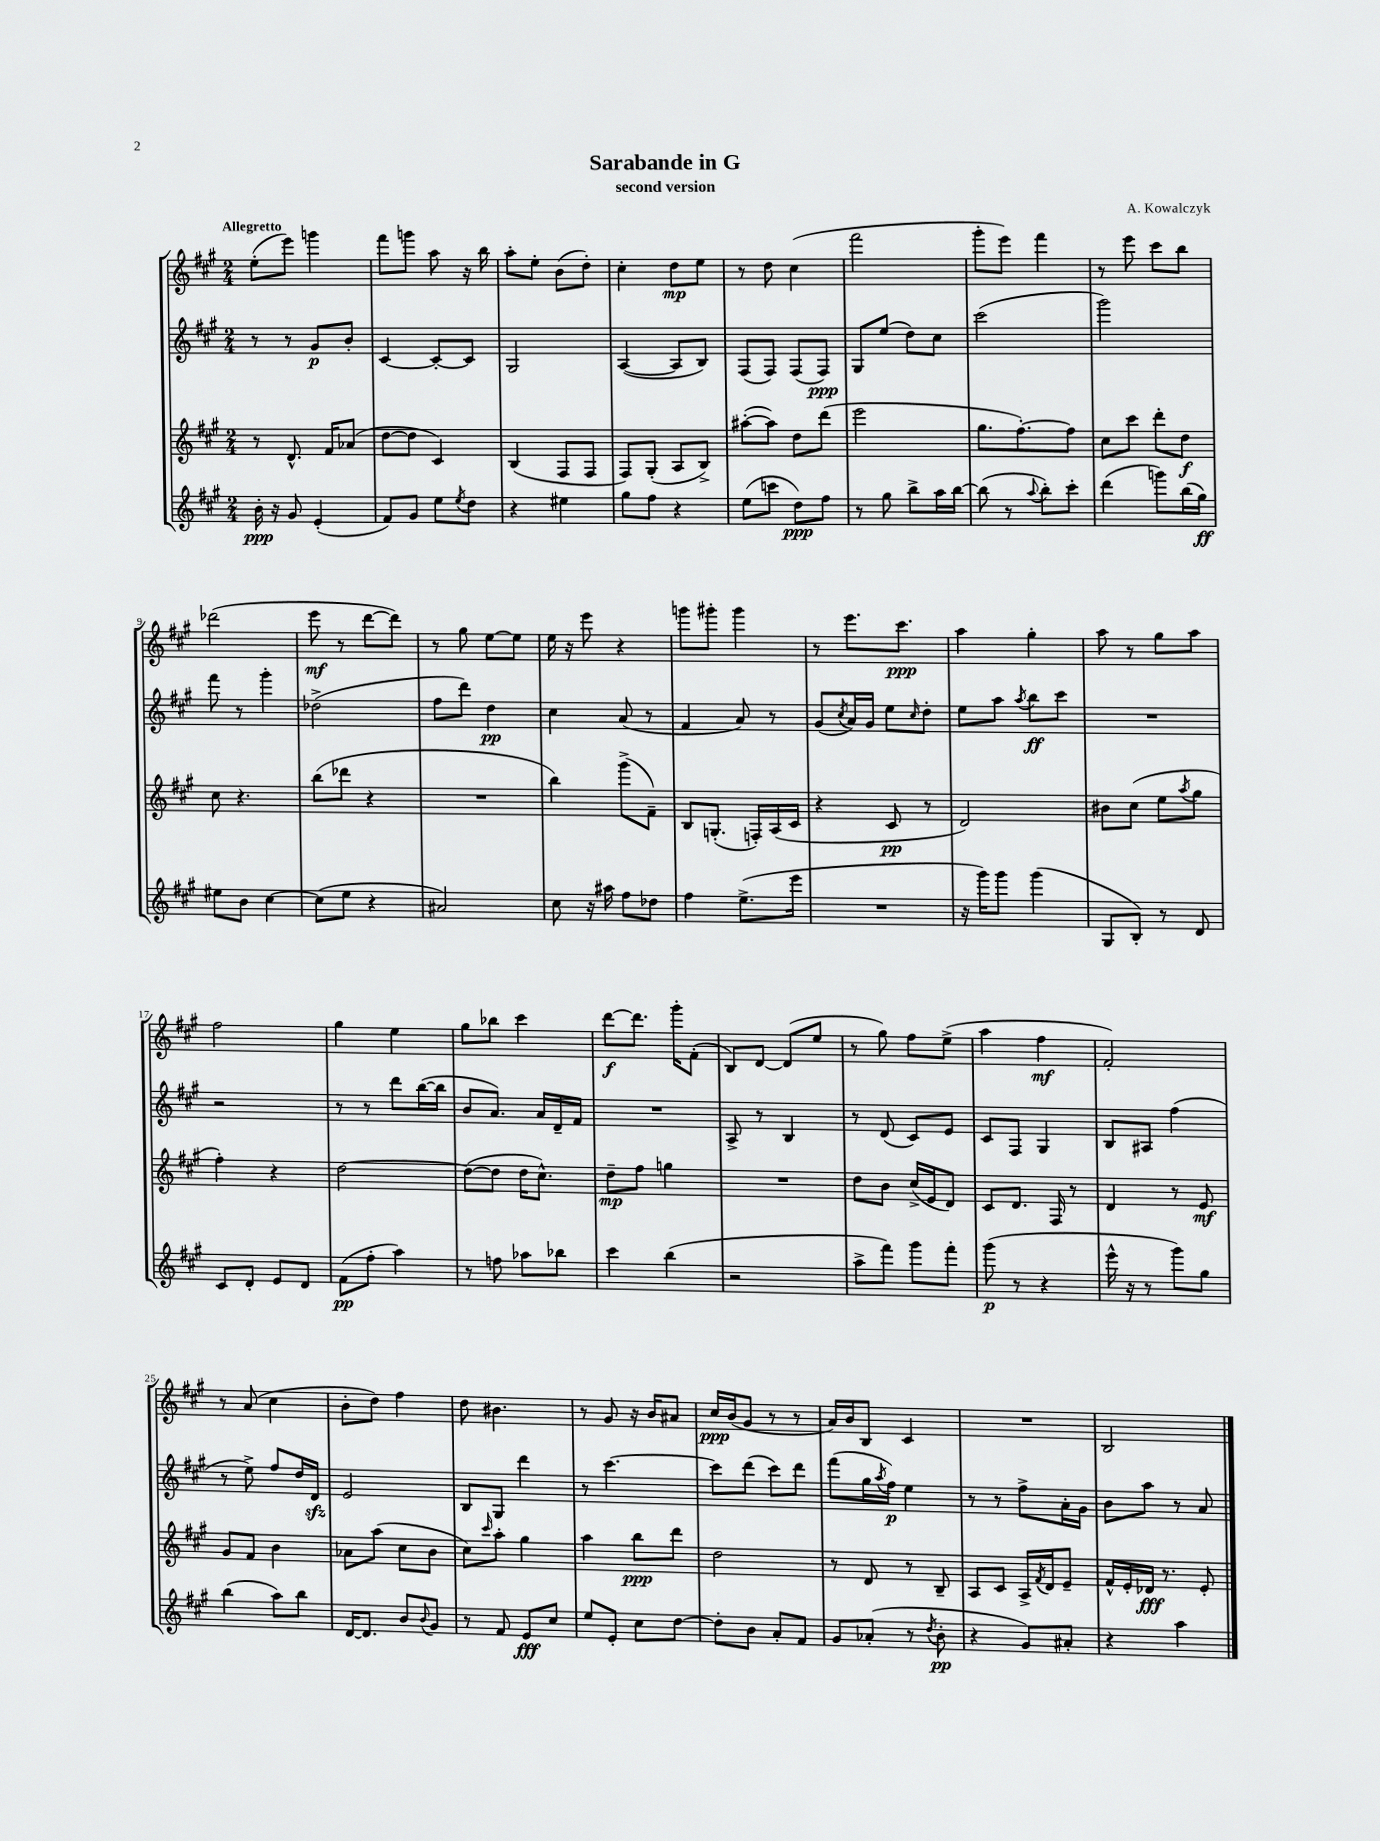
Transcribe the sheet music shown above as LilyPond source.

\header { title = "Sarabande in G" composer = "A. Kowalczyk" subtitle = "second version" }
<<
\new StaffGroup <<
\new Staff = "s0" {
    \clef treble \key a \major \numericTimeSignature \time 2/4 \tempo "Allegretto"
    e''8-.( e'''8) g'''4 |
    fis'''8 g'''8 a''8 r16 b''16 |
    a''8-. e''8-. b'8( d''8-.) |
    cis''4-. d''8\mp e''8 |
    r8 d''8 cis''4( |
    fis'''2 |
    gis'''8-. e'''8) fis'''4 |
    r8 e'''8 cis'''8 b''8 |
    des'''2( |
    e'''8\mf r8 d'''8~ d'''8) |
    r8 gis''8 e''8~ e''8 |
    e''16 r16 e'''8 r4 |
    g'''8 gis'''8-. gis'''4 |
    r8 e'''8. cis'''8.\ppp |
    a''4 gis''4-. |
    a''8 r8 gis''8 a''8 |
    fis''2 |
    gis''4 e''4 |
    gis''8 bes''8 cis'''4 |
    d'''8~\f d'''8. gis'''16-. fis'8-.( |
    b8) d'8~ d'8( e''8 |
    r8 gis''8) fis''8 e''8->( |
    a''4 fis''4\mf |
    fis'2-.) |
    r8 a'8( cis''4 |
    b'8-. d''8) fis''4 |
    d''8 bis'4. |
    r8 gis'8 r16 b'16 ais'8 |
    cis''16\ppp b'16( gis'8 r8 r8 |
    a'16) b'16 b8 cis'4 |
    R2 |
    b2 \bar "|." |
}
\new Staff = "s1" {
    \clef treble \key a \major \numericTimeSignature \time 2/4
    r8 r8 gis'8\p b'8-. |
    cis'4~ cis'8~-. cis'8 |
    gis2 |
    a4~( a8 b8) |
    fis8( fis8) fis8( fis8\ppp) |
    gis8 e''8( d''8) cis''8 |
    cis'''2( |
    gis'''2) |
    fis'''8 r8 gis'''4-. |
    des''2->( |
    fis''8 d'''8) d''4\pp |
    cis''4 a'8( r8 |
    fis'4 a'8) r8 |
    gis'8( \acciaccatura { cis''8 } a'16) gis'16 e''8 \grace { cis''16 } d''8-. |
    e''8 a''8 \acciaccatura { a''8 } b''8\ff cis'''8 |
    R2 |
    r2 |
    r8 r8 d'''8 b''16~( b''16 |
    b'8 a'8.) a'16 d'16-- fis'16 |
    R2 |
    a8-> r8 b4 |
    r8 d'8( cis'8) e'8 |
    cis'8 fis8 gis4 |
    b8 ais8 fis''4( |
    r8 e''8->) fis''8 d''16 d'16\sfz |
    e'2 |
    b8 gis8 d'''4 |
    r8 cis'''4.~ |
    cis'''8 d'''8( cis'''8) d'''8 |
    fis'''8( gis''16 \acciaccatura { a''8 } fis''16\p) e''4 |
    r8 r8 fis''8-> a'16-. gis'16 |
    b'8 a''8 r8 a'8 \bar "|." |
}
\new Staff = "s2" {
    \clef treble \key a \major \numericTimeSignature \time 2/4
    r8 d'8.-^ fis'16 aes'8( |
    d''8~ d''8 cis'4) |
    b4( fis8 fis8 |
    fis8) gis8-.( a8 b8->) |
    ais''8~-.( ais''8) d''8 d'''8( |
    e'''2 |
    gis''8. fis''8.~-.) fis''8 |
    cis''8 cis'''8 d'''8-. d''8\f |
    cis''8 r4. |
    b''8( des'''8 r4 |
    R2 |
    b''4) gis'''8->( fis'8--) |
    b8 g8.-.( f16-.) a16( cis'16 |
    r4 cis'8\pp r8 |
    d'2) |
    bis'8 cis''8( e''8 \acciaccatura { a''8 } gis''8 |
    fis''4-.) r4 |
    d''2~ |
    d''8~( d''8 d''16 cis''8.-^) |
    d''8--\mp fis''8 g''4 |
    R2 |
    d''8 b'8 cis''16->( e'16 d'8) |
    cis'8 d'8. fis16 r8 |
    d'4 r8 e'8\mf |
    gis'8 fis'8 b'4 |
    aes'8 a''8( cis''8 b'8 |
    cis''8) \grace { cis'''16 } a''8-. gis''4 |
    a''4 b''8\ppp d'''8 |
    d''2 |
    r8 d'8 r8 b8-- |
    a8 cis'8 a16-> \acciaccatura { fis'8 } d'16 e'8-- |
    fis'16-^ e'16-. des'16\fff r8. e'8-. \bar "|." |
}
\new Staff = "s3" {
    \clef treble \key a \major \numericTimeSignature \time 2/4
    b'16-.\ppp r16 gis'8 e'4-.( |
    fis'8) gis'8 e''8 \acciaccatura { e''8 } d''8 |
    r4 eis''4 |
    gis''8 fis''8 r4 |
    e''8( c'''8 d''8\ppp) fis''8 |
    r8 gis''8 b''8-> a''16 b''16~ |
    b''8( r8 \appoggiatura { a''8 } b''8-.) cis'''8-. |
    d'''4( g'''8) b''16( gis''16\ff) |
    eis''8 b'8 cis''4~ |
    cis''8( e''8 r4 |
    ais'2) |
    cis''8 r16 ais''16 fis''8 des''8 |
    fis''4 e''8.->( e'''16 |
    R2 |
    r16 gis'''16) gis'''8 gis'''4( |
    gis8 b8-.) r8 d'8 |
    cis'8 d'8-. e'8 d'8 |
    fis'8\pp( fis''8-. a''4) |
    r8 f''8 aes''8 bes''8 |
    cis'''4 b''4( |
    r2 |
    a''8-> fis'''8) gis'''8 fis'''8-. |
    gis'''8\p( r8 r4 |
    e'''16-^ r16 r8 gis'''8) gis''8 |
    b''4( a''8) b''8 |
    d'16~ d'8. b'8 \appoggiatura { b'8 } gis'8 |
    r8 fis'8 e'8\fff cis''8 |
    e''8 e'8-. cis''8 d''8~ |
    d''8-. b'8 a'8-. fis'8 |
    gis'8 aes'8-.( r8 \acciaccatura { d''8 } b'8-.\pp |
    r4 gis'8) ais'8-. |
    r4 a''4 \bar "|." |
}
>>
>>
